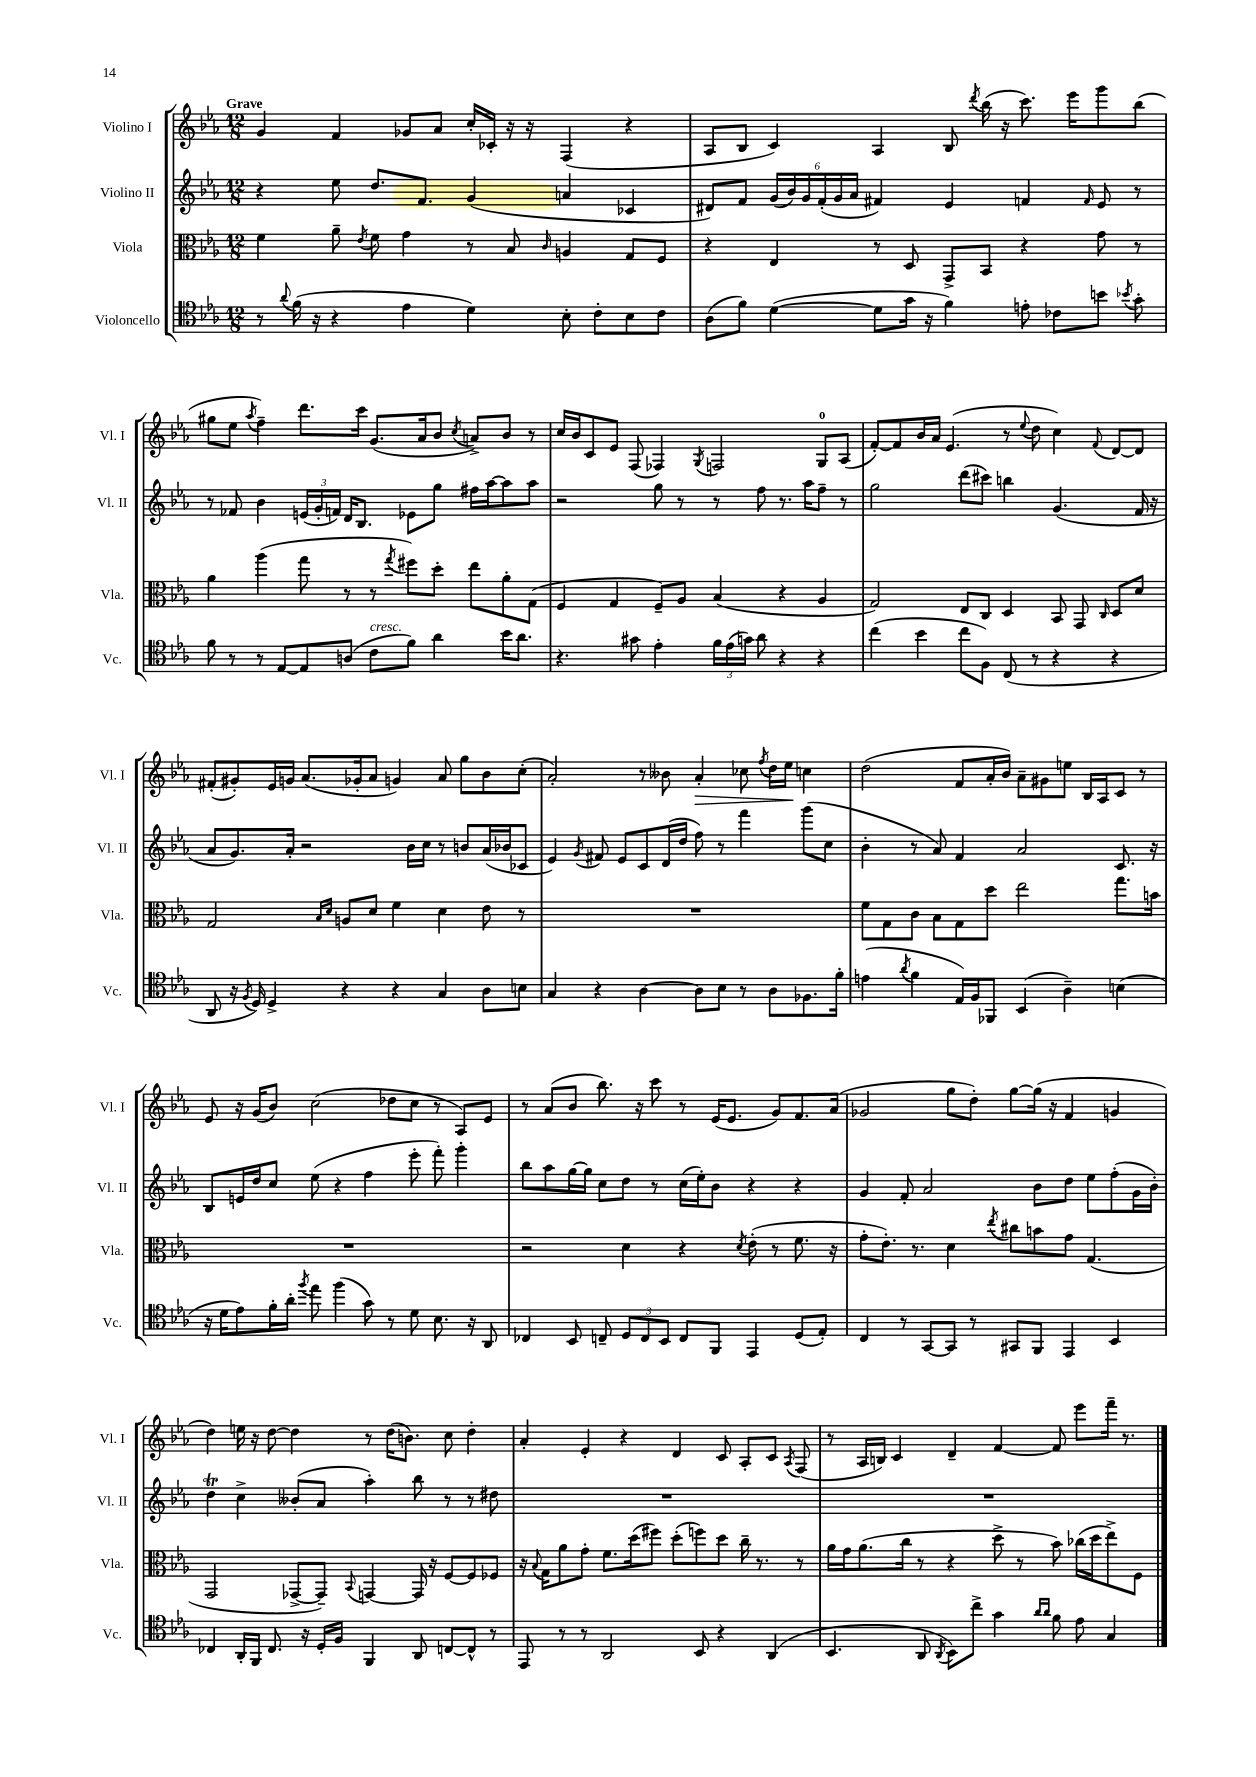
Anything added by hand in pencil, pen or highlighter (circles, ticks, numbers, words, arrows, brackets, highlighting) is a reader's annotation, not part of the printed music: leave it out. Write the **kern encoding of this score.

**kern	**kern	**kern	**kern	**dynam
*part4	*part3	*part2	*part1	*part1
*staff4	*staff3	*staff2	*staff1	*staff1
*I"Violoncello	*I"Viola	*I"Violino II	*I"Violino I	*
*I'Vc.	*I'Vla.	*I'Vl. II	*I'Vl. I	*
*clefC4	*clefC3	*clefG2	*clefG2	*
*k[b-e-a-]	*k[b-e-a-]	*k[b-e-a-]	*k[b-e-a-]	*
*M12/8	*M12/8	*M12/8	*M12/8	*
=1	=1	=1	=1	=1
!	!	!	!LO:TX:a:B:t=Grave	!
8r	4f\	4r	4g/	.
8qqa-/	.	.	.	.
(16f\	.	.	.	.
16r	.	.	.	.
4r	8a-~\	8ee-\	4f/	.
.	8qe-/	.	.	.
.	8f\	8.dd/L	.	.
4e-\	4g\	.	8g-X/L	.
.	.	8.f/J	.	.
.	.	.	8a-/J	.
4d\)	8r	(4g/	16cc'/LL	.
.	.	.	16c-X'/JJ	.
.	8B-/	.	16r	.
.	.	.	16r	.
.	16qqc/	.	.	.
8B-'\	4An/	4an/	(4F/	.
8c'\L	.	.	.	.
8B-\	8G/L	4c-X/	4r	.
8c\J	8F/J	.	.	.
=2	=2	=2	=2	=2
(8A-\L	4r	8d#X/L)	8A-/L	.
8f\J)	.	8f/J	8B-/J	.
([4d\	4E-/	(24g/LL	4c/)	.
.	.	24b-/)	.	.
.	.	24g/	.	.
.	.	(24f'/	.	.
.	.	24g/	.	.
.	.	24a-/JJ	.	.
8d\L]	8r	4f#X/)	4A-/	.
16g\Jk	8D/	.	.	.
16r	.	.	.	.
4f\)	8GG^/L	4e-/	8B-/	.
.	.	.	8qddd/	.
.	8BB-/J	.	(16bb-\	.
.	.	.	16r	.
8en'\	4r	4fn/	8.ccc\)	.
8c-X\L	.	.	.	.
.	.	.	16eee-\KL	.
.	.	16qqf/	.	.
8bn\J	8g\	8e-/	8ggg\	.
8qb-X/	.	.	.	.
8g'\	8r	8r	(8bb-\J	.
!!LO:LB:g=z
=3	=3	=3	=3	=3
8f\	4a-\	8r	8gg#X\L	.
8r	.	8f-X/	8ee-\J	.
.	.	.	8qaa-/	.
8r	(4aa-\	4b-\	4ff~\)	.
[8E-/L	.	.	.	.
8E-/]	8gg\	(24en/LL	8.ddd\L	.
.	.	24g'/	.	.
.	.	24fn/JJ)	.	.
(8An/J	8r	16d/KL	.	.
.	.	8.B-/J	16ccc\Jk	.
!LO:TX:a:i:t=cresc.	!	!	!	!
8c\L	8r	.	(8.g/L	.
.	8qgg/	.	.	.
8f\J)	8ff#X\L)	8e-X\L	.	.
.	.	.	16a-/k	.
4a-\	8dd'\J	8gg\J	8b-/J	.
.	.	.	8qcc/	.
.	8ee-\L	16ff#X\LL	8an^/L)	.
.	.	[16aa-\J	.	.
16b-\KL	8a-'\	8aa-\]	8b-/J	.
8.a-\J	.	.	.	.
.	(8G\J	8aa-\J	8r	.
=4	=4	=4	=4	=4
4.r	4F/	2r	16cc/LL	.
.	.	.	16b-/J	.
.	.	.	8c/	.
.	4G/	.	8e-/J	.
8g#X\	.	.	(8F/	.
4e-'\	8F~/L)	8gg\	4F-X/)	.
.	8A-/J	8r	.	.
.	.	.	8qG/	.
24f\LL	(4B-/	8r	2Fn/	.
(24e-\	.	.	.	.
24gn\JJ)	.	.	.	.
8a-\	.	8ff\	.	.
4r	4r	8.r	.	.
.	.	16aa-\KL	.	.
4r	4A-/	8ff~\J	8G/L	.
.	.	8r	(8A-/J	.
=5	=5	=5	=5	=5
(4cc\	2G/)	2gg\	[8f'/L)	.
.	.	.	8f/]	.
4b-\	.	.	16b-/L	.
.	.	.	16a-/JJ	.
.	.	.	(4.e-/	.
8cc\L	8E-/L	(8ddd\L	.	.
8F\J)	8C/J	8ccc#X\J)	.	.
(8C/	4D/	4bbn\	8r	.
.	.	.	8qqee-/	.
8r	.	.	8dd\	.
4r	8BB-/	(4.g/	4cc\)	.
.	8GG/	.	.	.
.	16qqC/	.	8qqf/	.
4r	8D/L	.	[8d/L	.
.	8d/J	16f/	8d/J]	.
.	.	16r	.	.
!!LO:LB:g=z
=6	=6	=6	=6	=6
8AA-/	2G/	8a-/L	(8f#X'/L	.
16r	.	8.g/)	8g#X'/)	.
8qF/	.	.	.	.
16D/)	.	.	.	.
4D^/	.	.	16e-/L	.
.	.	16a-'/Jk	16gn/JJ	.
.	.	2r	(8.a-/L	.
.	16qqB-/LL	.	.	.
.	16qqd/JJ	.	.	.
4r	8An/L	.	.	.
.	.	.	16g-X'/k	.
.	8d/J	.	8a-/J	.
4r	4f\	.	4gn/)	.
.	.	16b-\LL	.	.
.	.	16cc\JJ	.	.
4G/	4d\	8r	8a-/	.
.	.	8bn/L	8gg\L	.
8A-\L	8e-\	(16a-/L	8b-\	.
.	.	16b-X/J	.	.
8Bn\J	8r	8c-X/J	(8cc'\J	.
=7	=7	=7	=7	=7
4G/	1.r	4e-/)	2a-'/)	.
.	.	8qg/	.	.
4r	.	8f#X/	.	.
.	.	8e-/L	.	.
[4A-\	.	8c/	8r	.
.	.	(16d/L	8b--X\	.
.	.	16dd/JJ	.	.
!	!	!	!	!LO:HP:b
8A-\L]	.	8ff\)	4a-'/	>
8B-\J	.	8r	.	.
8r	.	4fff\	8cc-X\	.
.	.	.	8qff/	.
8A-\L	.	.	16dd\LL	.
.	.	.	16ee-\JJ	.
8.F-X\	.	(8ggg\L	4ccn\	]
.	.	8cc\J	.	.
16f'\Jk	.	.	.	.
=8	=8	=8	=8	=8
(4en\	8f\L	4b-'\	(2dd\	.
.	8G\	.	.	.
8qa-/	.	.	.	.
4f\	8c\J	8r	.	.
.	8B-\L	8a-/)	.	.
16E-/LL)	8G\	4f/	8f/L	.
16F/J	.	.	.	.
8FF-X/J	8dd\J	.	16a-'/L	.
.	.	.	16b-/JJ)	.
(4BB-/	2ee-\	2a-/	8a-~\L	.
.	.	.	8g#X\	.
4A-~\)	.	.	8een\J	.
.	.	.	16B-/LL	.
.	.	.	16A-/J	.
(4Bn\	8.gg\L	8.c/	8c/J	.
.	.	.	8r	.
.	16bn\Jk	16r	.	.
!!LO:LB:g=z
=9	=9	=9	=9	=9
16r	1.r	8B-/L	8e-/	.
16d\KL	.	.	.	.
8e-\)	.	16en/L	16r	.
.	.	16dd/J	(16g/KL	.
16f'\L	.	8cc/J	8b-/J)	.
16a-'\JJ	.	.	.	.
8qff/	.	.	.	.
8ee-\	.	(8ee-\	(2cc\	.
(4ff\	.	4r	.	.
8g\)	.	4ff\	.	.
8r	.	.	8dd-X\L	.
8d\	.	8eee-'\	8cc\J	.
8.B-\	.	8fff'\)	8r	.
.	.	4ggg'\	8A-/L)	.
16r	.	.	.	.
8AA-/	.	.	8e-/J	.
=10	=10	=10	=10	=10
4C-X/	2r	8bb-\L	8r	.
.	.	8aa-\	(8a-/L	.
8BB-/	.	[16gg\L	8b-/J	.
.	.	16gg\JJ]	.	.
8Cn~/	.	8cc\L	8.bb-\)	.
12D/L	4d\	8dd\J	.	.
.	.	.	16r	.
12C/	.	.	.	.
.	.	8r	8ccc\	.
12BB-/J	.	.	.	.
8C/L	4r	(16cc\LL	8r	.
.	.	16ee-'\J)	.	.
8FF/J	.	8b-\J	(16e-/KL	.
.	.	.	8.e-/J	.
.	8qd/	.	.	.
4EE-/	(8e-'\	4r	.	.
.	8r	.	8g/L)	.
(8D/L	8.f\	4r	8.f/	.
8E-'/J)	.	.	.	.
.	16r	.	(16a-/Jk	.
=11	=11	=11	=11	=11
4C/	8g'\L	4g/	2g-X/	.
.	8.e-'\J)	.	.	.
8r	.	8f'/	.	.
.	8.r	.	.	.
[8GG/L	.	2a-/	.	.
8GG/J]	4d\	.	8gg\L	.
8r	.	.	8dd'\J)	.
.	8qee-/	.	.	.
8GG#X/L	8cc#X\L	.	[8gg\L	.
8FF/J	8bn\	8b-\L	(16gg\Jk]	.
.	.	.	16r	.
4EE-/	8g\J	8dd\J	4f/	.
.	(4.G/	8ee-\L	.	.
4BB-/	.	(8ff'\	4gn/	.
.	.	16g\L	.	.
.	.	16b-'\JJ)	.	.
!!LO:LB:g=z
=12	=12	=12	=12	=12
4C-X/	2GG/	4ddt\	4dd\)	.
16AA-'/LL	.	4cc^\	16een\	.
16FF/JJ	.	.	16r	.
8.C-/	.	.	[8dd\	.
.	[8GG-X^/L	(8b--X'/L	4dd\]	.
16r	.	.	.	.
16D'/LL	8GG-~/J])	8a-/J	.	.
16F/JJ	.	.	.	.
.	8qqBB-/	.	.	.
4FF/	[4GGn/	4aa-'\)	8r	.
.	.	.	(16dd\KL	.
.	.	.	8.bn\J)	.
8AA-/	16GG/]	8bb-\	.	.
.	16r	.	.	.
[8Cn/L	[8F/L	8r	8cc\	.
8C^^/J]	8F/]	8r	4dd'\	.
8r	8F-X/J	8dd#X\	.	.
=13	=13	=13	=13	=13
8EE-/	16r	1.r	4a-'/	.
.	8qqB-/	.	.	.
.	16G\KL	.	.	.
8r	8a-\	.	.	.
8r	8g'\J	.	4e-'/	.
2AA-/	8.f\L	.	.	.
.	.	.	4r	.
.	(16dd\k	.	.	.
.	8ff#X\J)	.	.	.
.	(8dd'\L	.	4d/	.
8BB-/	8ffn\)	.	.	.
4r	8dd\J	.	8c/	.
.	16cc~\	.	8A-'/L	.
.	8.r	.	.	.
(4AA-/	.	.	8c/J	.
.	.	.	8qA-/	.
.	8r	.	(8F/	.
=14	=14	=14	=14	=14
4.BB-/	16a-\LL	1.r	8r	.
.	16g\J	.	.	.
.	(8.a-\	.	16A-/LL	.
.	.	.	16Bn/JJ)	.
.	.	.	4c/	.
.	16cc\Jk	.	.	.
8AA-/	8r	.	.	.
8qAA-/	.	.	.	.
8BB-\L)	4r	.	4d~/	.
8cc^\J	.	.	.	.
4g\	8dd^\	.	[4f/	.
.	8r	.	.	.
16qqa-/LL	.	.	.	.
16qqa-/JJ	.	.	.	.
8f\	8b-\)	.	8f/]	.
8e-\	(16cc-X\LL	.	8eee-\L	.
.	16dd\J	.	.	.
4G/	8ee-^\)	.	16fff~\Jk	.
.	.	.	8.r	.
.	8F\J	.	.	.
==	==	==	==	==
*-	*-	*-	*-	*-
